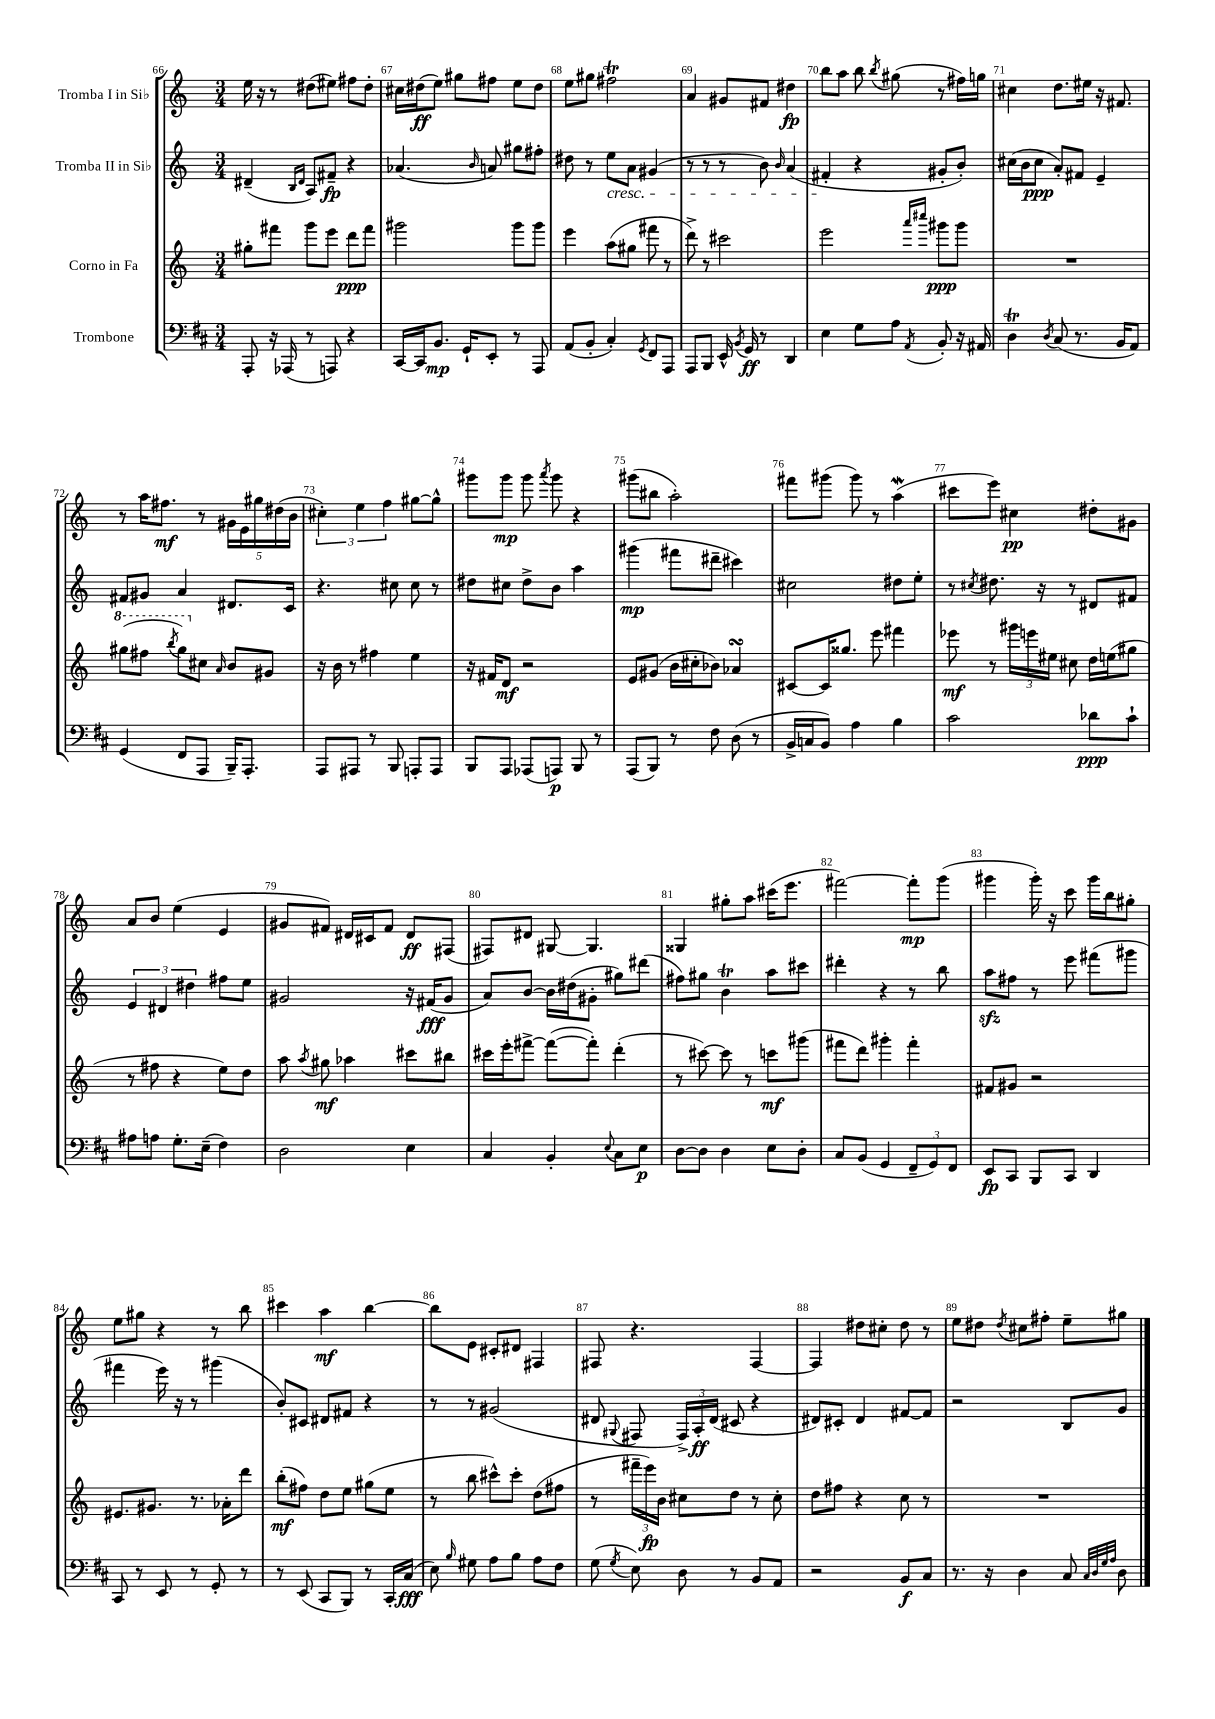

**kern	**dynam	**kern	**dynam	**kern	**dynam	**kern	**dynam
*part4	*part4	*part3	*part3	*part2	*part2	*part1	*part1
*staff4	*staff4	*staff3	*staff3	*staff2	*staff2	*staff1	*staff1
*I"Trombone	*	*I"Corno in Fa	*	*I"Tromba II in Si♭	*	*I"Tromba I in Si♭	*
*clefF4	*	*clefG2	*	*clefG2	*	*clefG2	*
*k[f#c#]	*	*k[]	*	*k[]	*	*k[]	*
*M3/4	*	*M3/4	*	*M3/4	*	*M3/4	*
=66	=66	=66	=66	=66	=66	=66	=66
8AAA'/	.	8gg#X'\L	.	(4d#X~/	.	16ee\	.
.	.	.	.	.	.	16r	.
16r	.	8fff#X\J	.	.	.	8r	.
(16AAA-X/	.	.	.	.	.	.	.
.	.	.	.	16qqB/LL	.	.	.
.	.	.	.	16qqd#/JJ	.	.	.
8r	.	8ggg\L	.	8A/L)	.	(8dd#X\L	.
8AAAn/)	.	8eee\J	.	8f#X~/J	fp	8ee#X\J)	.
4r	.	8ddd\L	ppp	4r	.	8ff#X\L	.
.	.	8fff#\J	.	.	.	8dd#'\J	.
=67	=67	=67	=67	=67	=67	=67	=67
[16CC#/LL	.	2ggg#X\	.	(4.a-X/	.	16cc#X\LL	.
16CC#/J]	.	.	.	.	.	(16dd#X\J	ff
8.BB/J	mp	.	.	.	.	8ee\J)	.
.	.	.	.	.	.	8gg#X\L	.
16GG`/KL	.	.	.	.	.	.	.
.	.	.	.	16qqb/	.	.	.
8EE'/J	.	.	.	8an/)	.	8ff#X\J	.
8r	.	8ggg#\L	.	8gg#X\L	.	8ee\L	.
8AAA/	.	8ggg#\J	.	8ff#X'\J	.	8dd#\J	.
=68	=68	=68	=68	=68	=68	=68	=68
(8AA/L	.	4eee\	.	8dd#X\	.	8ee\L	.
8BB'/J	.	.	.	8r	.	8gg#X\J	.
!	!	!	!	!LO:TX:b:i:t=cresc.	!	!	!
4C#'/)	.	(8aa\L	.	8ee\L	.	2ff#Xt\	.
.	.	8gg#X\J	.	8a\J	.	.	.
8qGG/	.	.	.	.	.	.	.
8FF#/L	.	8fff#X\	.	(4g#X/	.	.	.
8AAA/J	.	8r	.	.	.	.	.
=69	=69	=69	=69	=69	=69	=69	=69
8AAA/L	.	8ddd^\)	.	8r	.	4a/	.
8BBB/J	.	8r	.	8r	.	.	.
16EE^^/	.	2ccc#X\	.	8r	.	8g#X/L	.
8qBB/	.	.	.	.	.	.	.
16GG/	ff	.	.	.	.	.	.
8r	.	.	.	8b\)	.	8f#X/J	.
.	.	.	.	16qqb/	.	.	.
4DD/	.	.	.	(4a/	.	4dd#X\	fp
=70	=70	=70	=70	=70	=70	=70	=70
4E\	.	2eee\	.	4f#X'/	.	8bb\L	.
.	.	.	.	.	.	8aa\J	.
8G\L	.	.	.	4r	.	8bb\	.
.	.	.	.	.	.	8qbb/	.
8A\J	.	.	.	.	.	(8gg#X\	.
.	.	16qqaaa/LL	.	.	.	.	.
8qAA/	.	16qqcccc#X/JJ	.	.	.	.	.
8BB'/	.	8ggg#X\L	ppp	8g#X'/L	.	8r	.
16r	.	8ggg#\J	.	8b'/J)	.	16ff#X\LL)	.
16AA#X/	.	.	.	.	.	16ggn\JJ	.
=71	=71	=71	=71	=71	=71	=71	=71
4DT\	.	2.r	.	(16cc#X\LL	.	4cc#X\	.
.	.	.	.	16b\J	.	.	.
.	.	.	.	8cc#\J	ppp	.	.
8qD/	.	.	.	.	.	.	.
(8C#/	.	.	.	8a'/L)	.	8.dd\L	.
8.r	.	.	.	8f#X/J	.	.	.
.	.	.	.	.	.	16ee#X\Jk	.
.	.	.	.	4e~/	.	16r	.
16BB/KL	.	.	.	.	.	8.f#X/	.
8AA/J)	.	.	.	.	.	.	.
!!LO:LB:g=z
=72	=72	=72	=72	=72	=72	=72	=72
*	*	*8va	*	*	*	*	*
(4GG/	.	(8ggg#X\L	.	8f#X/L	.	8r	.
.	.	8fff#X\J	.	8g#X/J	.	16aa\KL	.
.	.	.	.	.	.	8.ff#X\J	mf
.	.	8qbbb/	.	.	.	.	.
8FF#/L	.	8ggg#\L)	.	4a/	.	.	.
*	*	*X8va	*	*	*	*	*
8AAA/J	.	8cc#X\J	.	.	.	8r	.
.	.	16qqa/	.	.	.	.	.
16BBB~/KL)	.	8b/L	.	8.d#X/L	.	20g#X\LL	.
.	.	.	.	.	.	20e\	.
8.AAA'/J	.	.	.	.	.	.	.
.	.	.	.	.	.	20gg#X\	.
.	.	8g#X/J	.	.	.	.	.
.	.	.	.	.	.	(20dd#X\	.
.	.	.	.	16c/Jk	.	.	.
.	.	.	.	.	.	20b\JJ	.
=73	=73	=73	=73	=73	=73	=73	=73
8AAA/L	.	16r	.	4.r	.	6cc#X'\)	.
.	.	16b\	.	.	.	.	.
8AAA#X/J	.	8r	.	.	.	.	.
.	.	.	.	.	.	6ee\	.
8r	.	4ff#X\	.	.	.	.	.
.	.	.	.	.	.	6ff\	.
8BBB/	.	.	.	8cc#X\	.	.	.
8AAAn'/L	.	4ee\	.	8cc#\	.	[8gg#X\L	.
8AAA/J	.	.	.	8r	.	8gg#^^\J]	.
=74	=74	=74	=74	=74	=74	=74	=74
8BBB/L	.	16r	.	8dd#X\L	.	8ggg#X\L	.
.	.	16f#X/KL	.	.	.	.	.
8AAA/J	.	8d/J	mf	8cc#X\J	.	8ggg#\J	mp
(8AAA-X/L	.	2r	.	8dd#^\L	.	8ggg#\	.
.	.	.	.	.	.	8qaaa/	.
8AAAn/J)	p	.	.	8b\J	.	8ggg#\	.
8BBB/	.	.	.	4aa\	.	4r	.
8r	.	.	.	.	.	.	.
=75	=75	=75	=75	=75	=75	=75	=75
(8AAA/L	.	8e/L	.	(4ggg#X\	mp	(8ggg#X\L	.
8BBB/J)	.	(8g#X/J	.	.	.	8bb#X\J	.
8r	.	16b\LL	.	8fff#X\L	.	2aa'\)	.
.	.	16cc#X'\J	.	.	.	.	.
8F#\	.	8b-X\J)	.	8ddd#X~\J	.	.	.
(8D\	.	4a-XsSSs/	.	4ccc#X\)	.	.	.
8r	.	.	.	.	.	.	.
=76	=76	=76	=76	=76	=76	=76	=76
16BB^/LL	.	[8c#X/L	.	2cc#X\	.	8fff#X\L	.
16Cn/J	.	.	.	.	.	.	.
8BB/J)	.	16c#/K]	.	.	.	(8ggg#X\J	.
.	.	8.gg##X/J	.	.	.	.	.
4A\	.	.	.	.	.	8ggg#\)	.
.	.	8eee\	.	.	.	8r	.
4B\	.	4fff#X\	.	8dd#X\L	.	(4aaW\	.
.	.	.	.	8ee'\J	.	.	.
=77	=77	=77	=77	=77	=77	=77	=77
2c#\	.	8eee-X\	mf	8r	.	8ccc#X\L	.
.	.	.	.	8qcc#X/	.	.	.
.	.	8r	.	8.dd#X\	.	8eee\J)	.
.	.	24ggg#X\LL	.	.	.	4cc#X\	pp
.	.	24eeen\	.	.	.	.	.
.	.	.	.	16r	.	.	.
.	.	24ee#X\JJ	.	.	.	.	.
.	.	8cc#X\	.	8r	.	.	.
8d-X\L	ppp	16dd\LL	.	8d#X/L	.	8dd#X'\L	.
.	.	(16een\J	.	.	.	.	.
8c#`\J	.	8gg#X\J	.	8f#X/J	.	8g#X\J	.
!!LO:LB:g=z
=78	=78	=78	=78	=78	=78	=78	=78
8A#X\L	.	8r	.	6e/	.	8a/L	.
8An\J	.	8ff#X\	.	.	.	8b/J	.
.	.	.	.	6d#X/	.	.	.
8.G'\L	.	4r	.	.	.	(4ee\	.
.	.	.	.	6dd#X\	.	.	.
(16E~\Jk	.	.	.	.	.	.	.
4F#\)	.	8ee\L)	.	8ff#X\L	.	4e/	.
.	.	8dd\J	.	8ee\J	.	.	.
=79	=79	=79	=79	=79	=79	=79	=79
2D\	.	8aa\	.	2g#X/	.	8g#X/L	.
.	.	8qaa/	.	.	.	.	.
.	.	8gg#X\	mf	.	.	8f#X/J)	.
.	.	4aa-X\	.	.	.	16d#X/LL	.
.	.	.	.	.	.	16c#X/J	.
.	.	.	.	.	.	8f#/J	.
4E\	.	8ccc#X\L	.	16r	.	8d#/L	ff
.	.	.	.	(16f#X/KL	fff	.	.
.	.	8bb#X\J	.	8g#/J	.	(8F#X/J	.
=80	=80	=80	=80	=80	=80	=80	=80
4C#/	.	16ccc#X\LL	.	8a/L)	.	8F#X/L)	.
.	.	16eee'\J	.	.	.	.	.
.	.	[8fff#X^\J	.	[8b/J	.	8d#X/J	.
4BB'/	.	(8fff#\L_	.	16b\LL]	.	[8G#X/	.
.	.	.	.	(16dd#X\J	.	.	.
.	.	8fff#'\J])	.	8g#X'\J	.	4.G#/]	.
8qqE/	.	.	.	.	.	.	.
8C#\L	.	(4ddd'\	.	8gg#X\L)	.	.	.
8E\J	p	.	.	(8ddd#X\J	.	.	.
=81	=81	=81	=81	=81	=81	=81	=81
[8D\L	.	8r	.	8ff#X\L)	.	4G##X/	.
8D\J]	.	[8ccc#X\)	.	8gg#X\J	.	.	.
4D\	.	8ccc#\]	.	4bt\	.	8gg#X'\L	.
.	.	8r	.	.	.	8aa\J	.
8E\L	.	8cccn\L	mf	8aa\L	.	(16ccc#X\KL	.
.	.	.	.	.	.	8.eee\J	.
8D'\J	.	(8ggg#X\J	.	8ccc#X\J	.	.	.
=82	=82	=82	=82	=82	=82	=82	=82
8C#/L	.	8fff#X\L	.	4ddd#X'\	.	[2fff#X\)	.
(8BB/J	.	8ddd\J)	.	.	.	.	.
4GG/	.	4ggg#X'\	.	4r	.	.	.
12FF#~/L	.	4fff#'\	.	8r	.	8fff#'\L]	mp
12GG/)	.	.	.	.	.	.	.
.	.	.	.	8bb\	.	(8ggg\J	.
12FF#/J	.	.	.	.	.	.	.
=83	=83	=83	=83	=83	=83	=83	=83
8EE/L	fp	8f#X/L	.	8aazz\L	.	4ggg#X\	.
8CC#/J	.	8g#X/J	.	8ff#X\J	.	.	.
8BBB/L	.	2r	.	8r	.	16ggg#'\)	.
.	.	.	.	.	.	16r	.
8CC#/J	.	.	.	8eee\	.	8ccc\	.
4DD/	.	.	.	(8fff#X\L	.	16ggg#\LL	.
.	.	.	.	.	.	16bb\J	.
.	.	.	.	8ggg#X\J	.	8gg#X'\J	.
!!LO:LB:g=z
=84	=84	=84	=84	=84	=84	=84	=84
8CC#/	.	8.e#X/L	.	4fff#X\	.	8ee\L	.
8r	.	.	.	.	.	8gg#X\J	.
.	.	8.g#X/J	.	.	.	.	.
8EE/	.	.	.	16eee\)	.	4r	.
.	.	.	.	16r	.	.	.
8r	.	8.r	.	8r	.	.	.
8GG'/	.	.	.	(4ggg#X\	.	8r	.
.	.	16a-X'\KL	.	.	.	.	.
8r	.	8ddd\J	.	.	.	8bb\	.
=85	=85	=85	=85	=85	=85	=85	=85
8r	.	(8bb'\L	mf	8b'/L)	.	4ccc#X\	.
(8EE/	.	8ff#X\J)	.	8c#X/J	.	.	.
8CC#/L	.	8dd\L	.	8d#X/L	.	4aa\	mf
8BBB/J)	.	8ee\J	.	8f#X/J	.	.	.
8r	.	(8gg#X\L	.	4r	.	[4bb\	.
16CC#'/LL	.	8ee\J	.	.	.	.	.
(16C#/JJ	fff	.	.	.	.	.	.
=86	=86	=86	=86	=86	=86	=86	=86
8E\)	.	8r	.	8r	.	8bb\L]	.
16qqB/	.	.	.	.	.	.	.
8G#X\	.	8bb\	.	8r	.	8e\J	.
8A\L	.	8ccc#X^^\L)	.	(2g#X/	.	8c#X'/L	.
8B\J	.	8ccc#'\J	.	.	.	8d#X/J	.
8A\L	.	(8dd\L	.	.	.	4F#X/	.
8F#\J	.	8ff#X\J	.	.	.	.	.
=87	=87	=87	=87	=87	=87	=87	=87
(8G\	.	8r	.	8d#X/	.	8F#X/	.
8qG/	.	.	.	8qqG#X/	.	.	.
8E\)	.	24fff#X~\LL	.	8F#X/	.	4.r	.
.	.	24eee\)	fp	.	.	.	.
.	.	24b\JJ	.	.	.	.	.
8D\	.	8cc#X\L	.	24F#^/LL)	.	.	.
.	.	.	.	24A'/	ff	.	.
.	.	.	.	(24d#/JJ	.	.	.
8r	.	8dd\J	.	8c#X/	.	.	.
8BB/L	.	8r	.	4r	.	[4F#/	.
8AA/J	.	8cc#'\	.	.	.	.	.
=88	=88	=88	=88	=88	=88	=88	=88
2r	.	8dd\L	.	8d#X/L)	.	4F#/]	.
.	.	8ff#X\J	.	8c#X'/J	.	.	.
.	.	4r	.	4d#/	.	8dd#X\L	.
.	.	.	.	.	.	8cc#X'\J	.
8BB/L	f	8cc\	.	[8f#X/L	.	8dd#\	.
8C#/J	.	8r	.	8f#/J]	.	8r	.
=89	=89	=89	=89	=89	=89	=89	=89
8.r	.	2.r	.	2r	.	8ee\L	.
.	.	.	.	.	.	8dd#X\J	.
16r	.	.	.	.	.	.	.
.	.	.	.	.	.	8qdd#/	.
4D\	.	.	.	.	.	8cc#X\L	.
.	.	.	.	.	.	8ff#X'\J	.
8C#/	.	.	.	8B/L	.	8ee~\L	.
32qqC#/LLL	.	.	.	.	.	.	.
32qqD/	.	.	.	.	.	.	.
32qqG/	.	.	.	.	.	.	.
32qqA/JJJ	.	.	.	.	.	.	.
8D\	.	.	.	8g/J	.	8gg#X\J	.
==	==	==	==	==	==	==	==
*-	*-	*-	*-	*-	*-	*-	*-
